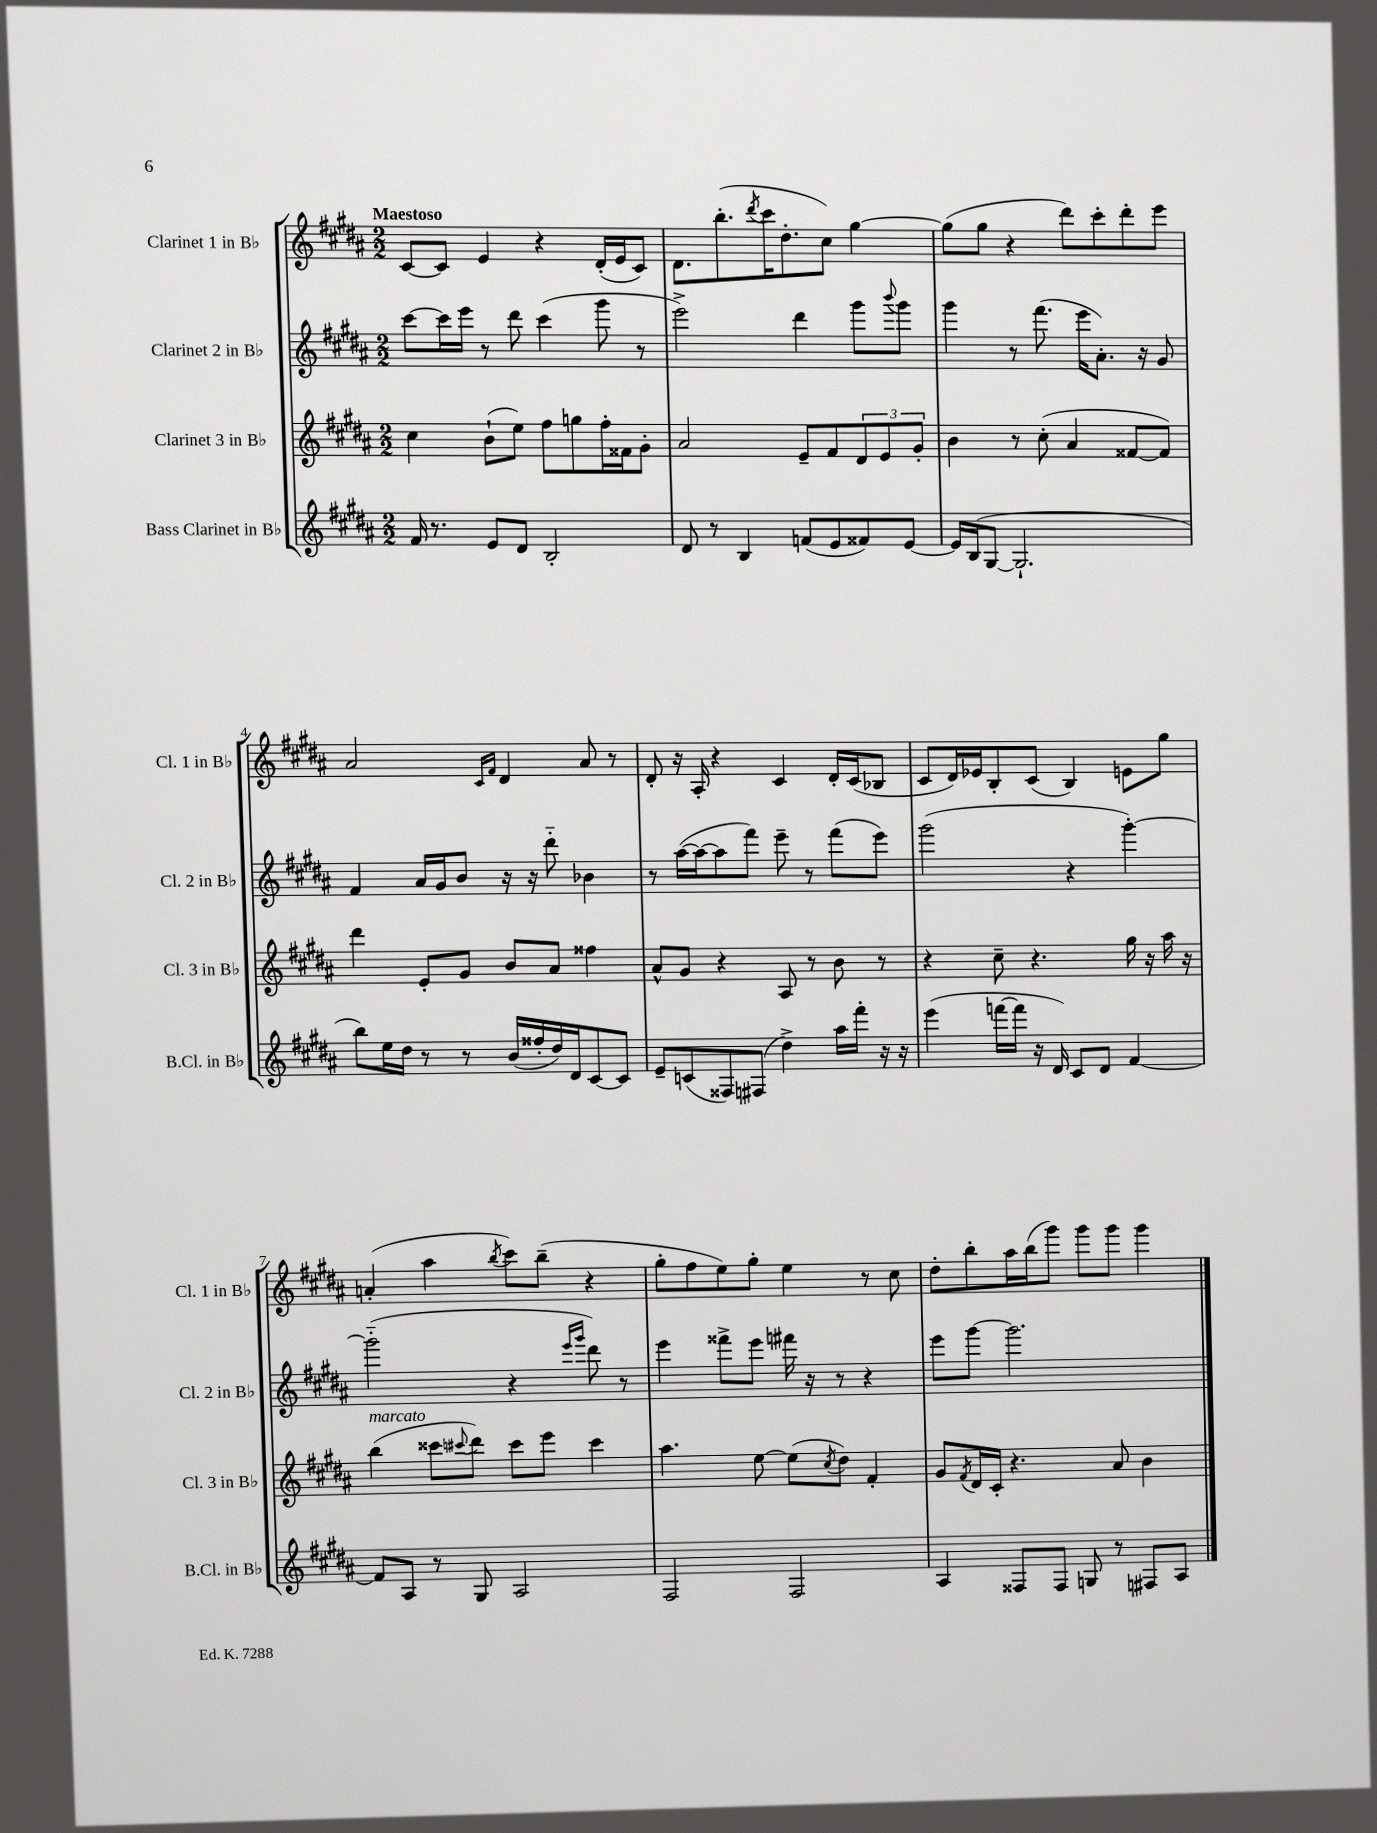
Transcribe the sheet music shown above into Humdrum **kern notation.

**kern	**kern	**kern	**kern
*staff4	*staff3	*staff2	*staff1
*clefG2	*clefG2	*clefG2	*clefG2
*k[f#c#g#d#a#]	*k[f#c#g#d#a#]	*k[f#c#g#d#a#]	*k[f#c#g#d#a#]
*M2/2	*M2/2	*M2/2	*M2/2
16f#	4cc#	[8ccc#	[8c#
8.r	.	.	.
.	.	16ccc#]	8c#]
.	.	16eee	.
8e	(8b`	8r	4e
8d#	8ee)	8ddd#	.
2B'	8ff#	(4ccc#	4r
.	8gg	.	.
.	16ff#'	8ggg#	(16d#'
.	16f##	.	16e
.	8g#'	8r	8c#)
=	=	=	=
8d#	2a#	2eee^)	8.d#
8r	.	.	.
.	.	.	(8.bb'
4B	.	.	.
.	.	.	8qddd#
.	.	.	16ccc#
.	.	.	8.dd#'
(8f	8e~	4ddd#	.
8e	8f#	.	8cc#)
8f##)	12d#	8ggg#	[4gg#
.	12e	.	.
.	.	8qqbbb	.
[8e	.	8ggg#	.
.	12g#'	.	.
=	=	=	=
16e]	4b	4ggg#	(8gg#]
(16B	.	.	.
[8G#	.	.	8gg#
2.G#`]	8r	8r	4r
.	(8cc#'	(8.fff#	.
.	4a#	.	8ddd#)
.	.	16eee	.
.	.	8.a#')	8ccc#'
.	[8f##	.	8ddd#'
.	.	16r	.
.	8f##])	8g#	8eee
=	=	=	=
8bb)	4ddd#	4f#	2a#
16ee	.	.	.
16dd#	.	.	.
8r	8e'	16a#	.
.	.	16g#	.
8r	8g#	8b	.
.	.	.	16qqc#
.	.	.	16qqf#
(16b	8b	16r	4d#
16ff##'	.	16r	.
16dd#)	8a#	8ddd#'~	.
16d#	.	.	.
[8c#	4ff##	4b-	8a#
8c#]	.	.	8r
=	=	=	=
8e~	8a#^^	8r	8d#'
(8c	8g#	([16aa#	16r
.	.	16aa#_	16A#'
8F##)	4r	8aa#]	4r
(8F#	.	8fff#)	.
4dd#^)	8A#	8eee~	4c#
.	8r	8r	.
16aa#	8b	(8fff#	16d#'
16fff#'	.	.	(16c#
16r	8r	8eee)	8B-
16r	.	.	.
=	=	=	=
(4eee	4r	(2ggg#	8c#
.	.	.	16d#)
.	.	.	16e-
[16fff	8cc#~	.	8B'
16fff]	.	.	.
16r	4.r	.	(8c#
16d#)	.	.	.
8c#	.	4r	4B)
8d#	.	.	.
[4f#	16gg#	[4ggg#')	8e
.	16r	.	.
.	16aa#	.	8gg#
.	16r	.	.
=	=	=	=
8f#]	(4bb	(2ggg#'~]	(4a'
8A#	.	.	.
8r	8ccc##	.	4aa#
.	8qqccc#	.	.
8G#	8ddd#)	.	.
.	.	.	8qbb
2A#	8ccc#	4r	8ccc#)
.	8eee	.	(8bb~
.	.	16qqeee	.
.	.	16qqggg#	.
.	4ccc#	8ddd#)	4r
.	.	8r	.
=	=	=	=
2F#	4.aa#	4eee	8gg#'
.	.	.	8ff#
.	.	8fff##^	8ee)
.	[8ee	8eee	8gg#'
2F#	(8ee]	16fff#	4ee
.	.	16r	.
.	8qcc#	.	.
.	8dd#)	8r	.
.	4f#'	4r	8r
.	.	.	8cc#
=	=	=	=
4A#	8g#	8eee	8dd#'
.	8qf#	.	.
.	16d#	[8ggg#	8bb'
.	16c#'	.	.
8F##	4.r	2.ggg#]	16aa#
.	.	.	(16bb
8F##	.	.	8ggg#)
8G	.	.	8ggg#
8r	8a#	.	8ggg#
8F#	4b	.	4ggg#
8A#	.	.	.
==	==	==	==
*-	*-	*-	*-
